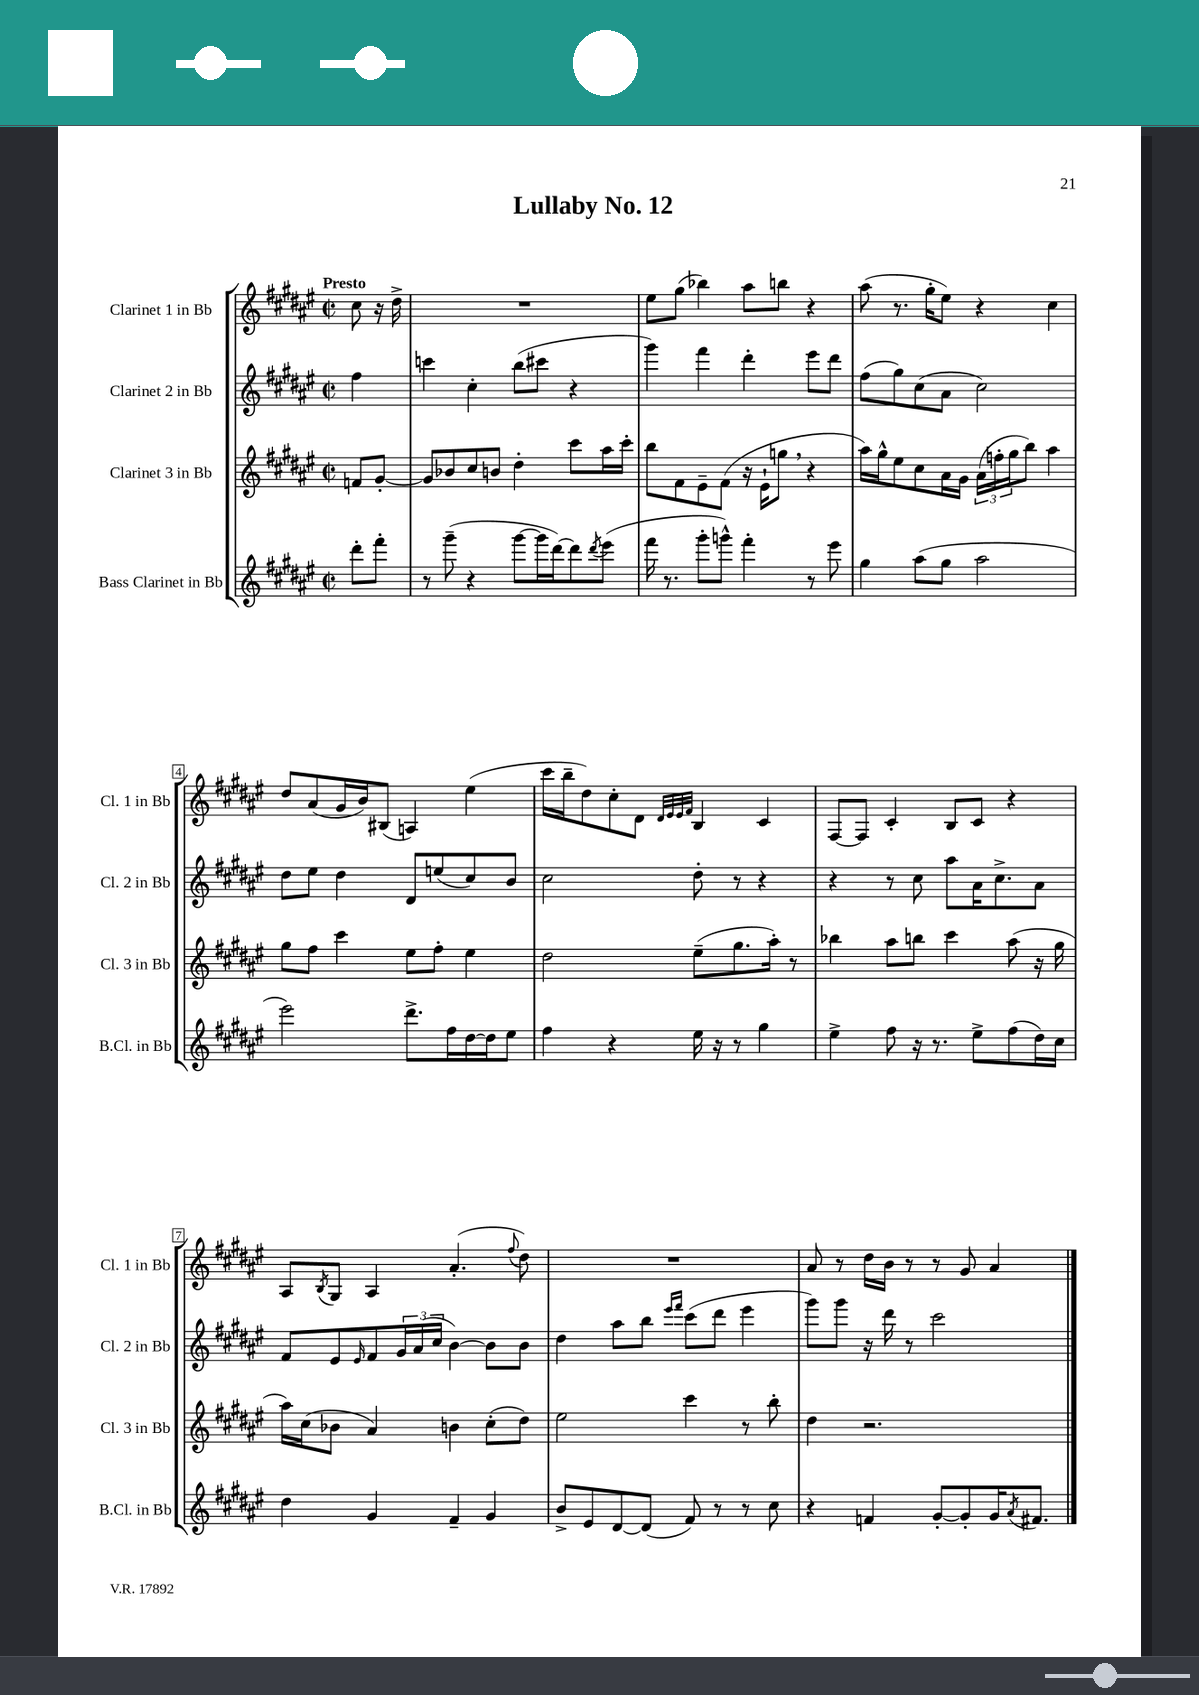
\header { title = "Lullaby No. 12" }
<<
\new StaffGroup <<
\new Staff = "s0" \with { instrumentName = "Clarinet 1 in Bb" shortInstrumentName = "Cl. 1 in Bb" } {
    \clef treble \key fis \major \defaultTimeSignature \time 2/2 \partial 4 \tempo "Presto"
    cis''8 r16 dis''16-> |
    R1 |
    eis''8 gis''8( bes''4) ais''8 b''8 r4 |
    ais''8( r8. gis''16-. eis''8) r4 cis''4 |
    dis''8 ais'8( gis'16 b'16) bis8( a4) eis''4( |
    cis'''16 b''16-- dis''8) cis''8-. dis'8 \grace { dis'32 eis'32 eis'32 fis'32 } b4 cis'4 |
    fis8~ fis8 cis'4-. b8 cis'8 r4 |
    ais8 \acciaccatura { b8 } gis8 ais4 ais'4.-.( \appoggiatura { fis''8 } dis''8) |
    R1 |
    ais'8 r8 dis''16 b'16 r8 r8 gis'8 ais'4 \bar "|." |
}
\new Staff = "s1" \with { instrumentName = "Clarinet 2 in Bb" shortInstrumentName = "Cl. 2 in Bb" } {
    \clef treble \key fis \major \defaultTimeSignature \time 2/2 \partial 4
    fis''4 |
    c'''4 cis''4-. b''8( cis'''8 r4 |
    gis'''4) fis'''4 dis'''4-. eis'''8 dis'''8 |
    fis''8( gis''8) cis''8( ais'8 cis''2) |
    dis''8 eis''8 dis''4 dis'8 e''8( cis''8) b'8 |
    cis''2 dis''8-. r8 r4 |
    r4 r8 cis''8 ais''8 ais'16 cis''8.-> ais'8 |
    fis'8 eis'8 \grace { eis'16 } fis'8 \tuplet 3/2 { gis'16 ais'16( cis''16 } b'4~) b'8 b'8 |
    dis''4 ais''8 b''8 \grace { eis'''16 fis'''16 } cis'''8( dis'''8 eis'''4 |
    gis'''8) gis'''8 r16 dis'''16 r8 cis'''2 \bar "|." |
}
\new Staff = "s2" \with { instrumentName = "Clarinet 3 in Bb" shortInstrumentName = "Cl. 3 in Bb" } {
    \clef treble \key fis \major \defaultTimeSignature \time 2/2 \partial 4
    f'8 gis'8~-. |
    gis'8 bes'8 cis''8 b'8 dis''4-. cis'''8 ais''16 cis'''16-. |
    b''8 fis'8 eis'8-- fis'8( r16 eis'16-! g''8 \breathe r4 |
    ais''16) gis''16-^ eis''8 cis''8 ais'16 gis'16 \tuplet 3/2 { ais'16( f''16-. gis''16 } b''8) ais''4 |
    gis''8 fis''8 cis'''4 eis''8 fis''8-. eis''4 |
    dis''2 eis''8--( gis''8. ais''16-.) r8 |
    bes''4 ais''8 b''8 cis'''4 ais''8( r16 gis''16 |
    ais''16) cis''16( bes'8 ais'4) b'4 cis''8-.( dis''8) |
    eis''2 cis'''4 r8 b''8-. |
    dis''4 r2. \bar "|." |
}
\new Staff = "s3" \with { instrumentName = "Bass Clarinet in Bb" shortInstrumentName = "B.Cl. in Bb" } {
    \clef treble \key fis \major \defaultTimeSignature \time 2/2 \partial 4
    dis'''8-. fis'''8-. |
    r8 gis'''8--( r4 gis'''8~ gis'''16 dis'''16~) dis'''8 \acciaccatura { dis'''8 } eis'''8( |
    fis'''16 r8. gis'''8-. g'''8-^) fis'''4-. r8 eis'''8 |
    gis''4 ais''8( gis''8 ais''2 |
    eis'''2) dis'''8.-> fis''16 dis''16~ dis''16 eis''8 |
    fis''4 r4 eis''16 r16 r8 gis''4 |
    eis''4-> fis''8 r16 r8. eis''8-> fis''8( dis''16) cis''16 |
    dis''4 gis'4 fis'4-- gis'4 |
    b'8-> eis'8 dis'8~ dis'8( fis'8) r8 r8 cis''8 |
    r4 f'4 gis'8~-. gis'8-. gis'16 \acciaccatura { ais'8 } fis'8. \bar "|." |
}
>>
>>
\layout { \context { \Score \override BarNumber.stencil = #(make-stencil-boxer 0.1 0.3 ly:text-interface::print) } }
